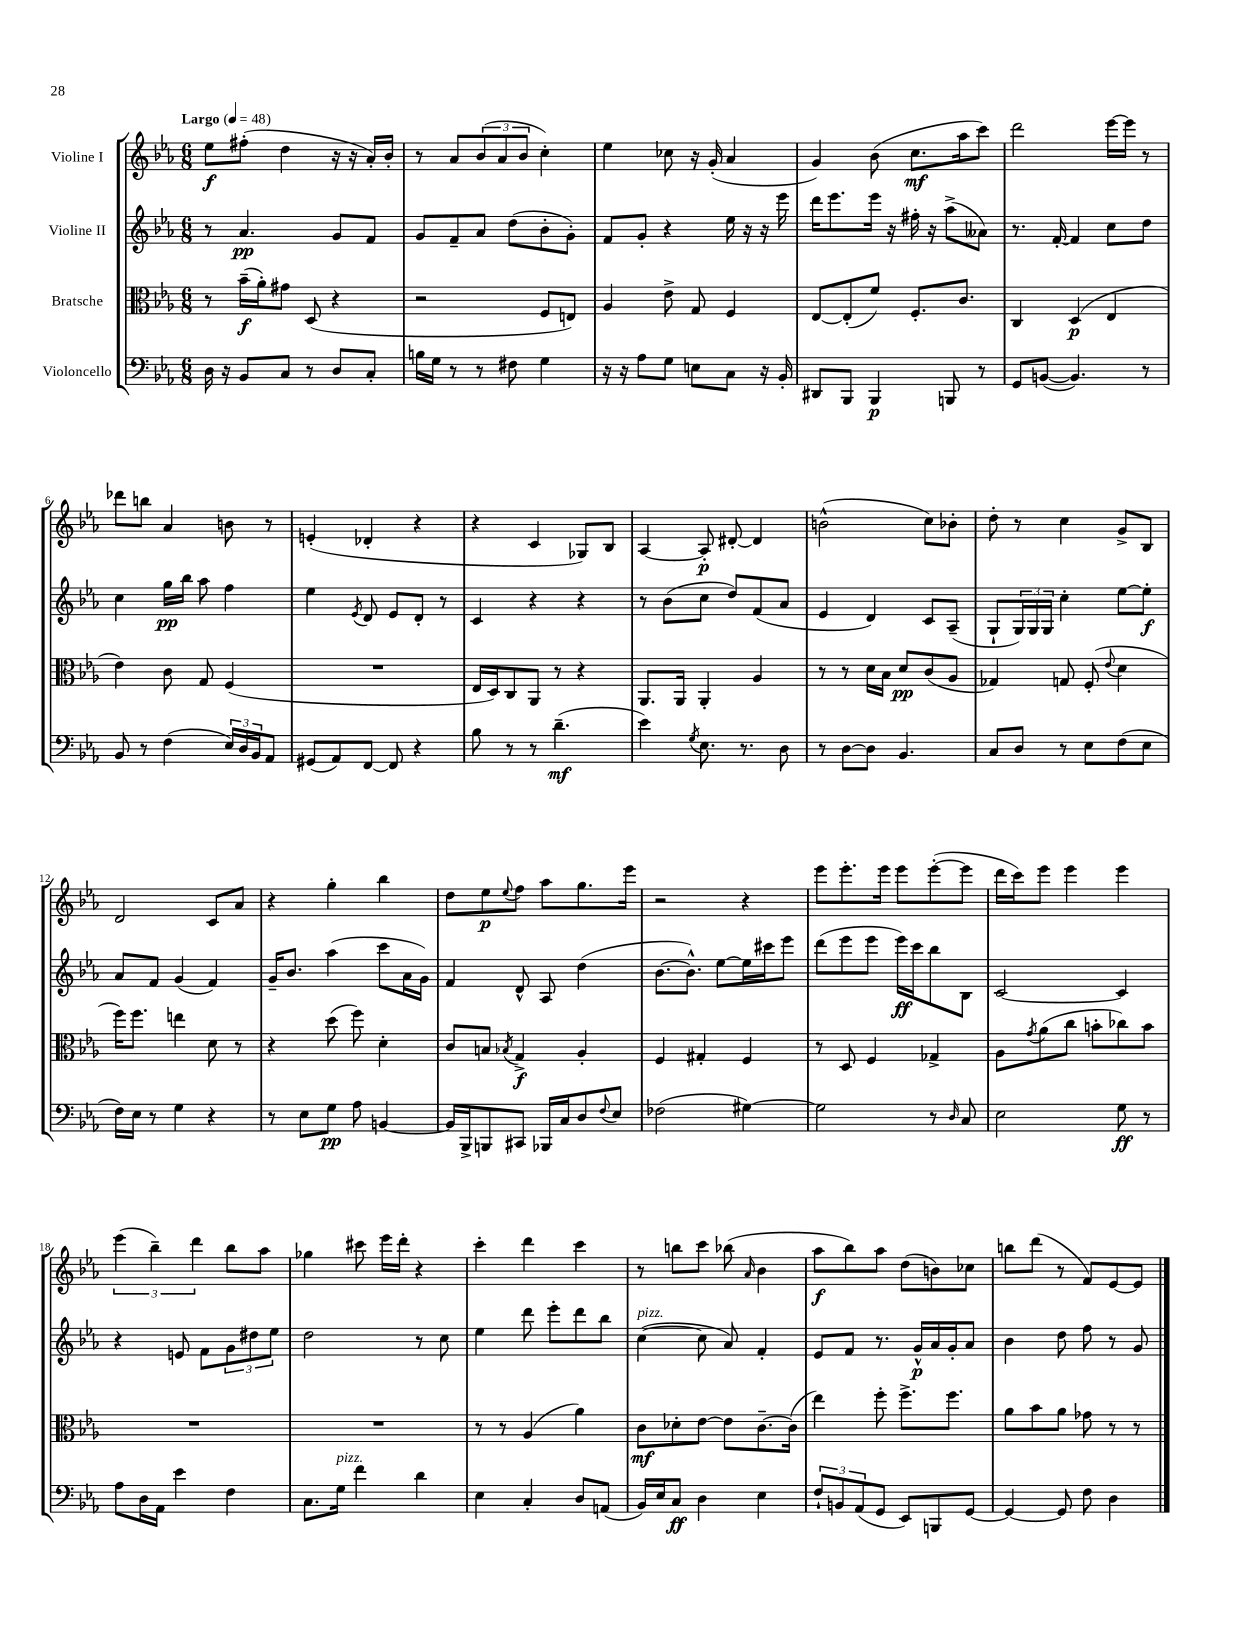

**kern	**dynam	**kern	**dynam	**kern	**dynam	**kern	**dynam
*part4	*part4	*part3	*part3	*part2	*part2	*part1	*part1
*staff4	*staff4	*staff3	*staff3	*staff2	*staff2	*staff1	*staff1
*I"Violoncello	*	*I"Bratsche	*	*I"Violine II	*	*I"Violine I	*
*clefF4	*	*clefC3	*	*clefG2	*	*clefG2	*
*k[b-e-a-]	*	*k[b-e-a-]	*	*k[b-e-a-]	*	*k[b-e-a-]	*
*M6/8	*	*M6/8	*	*M6/8	*	*M6/8	*
*MM48	*	*MM48	*	*MM48	*	*MM48	*
=1	=1	=1	=1	=1	=1	=1	=1
!	!	!	!	!	!	!LO:TX:a:B:t=Largo	!
16D\	.	8r	.	8r	.	8ee-\L	f
16r	.	.	.	.	.	.	.
8BB-/L	.	(16b-~\LL	f	4.a-/	pp	(8ff#X'\J	.
.	.	16a-'\J)	.	.	.	.	.
8C/J	.	8g#X\J	.	.	.	4dd\	.
8r	.	(8D/	.	.	.	.	.
8D/L	.	4r	.	8g/L	.	16r	.
.	.	.	.	.	.	16r	.
8C'/J	.	.	.	8f/J	.	16a-'/LL)	.
.	.	.	.	.	.	16b-'/JJ	.
=2	=2	=2	=2	=2	=2	=2	=2
16Bn\LL	.	2r	.	8g/L	.	8r	.
16G\JJ	.	.	.	.	.	.	.
8r	.	.	.	8f~/	.	8a-/L	.
8r	.	.	.	8a-/J	.	(12b-/	.
.	.	.	.	.	.	12a-/	.
8F#X\	.	.	.	(8dd\L	.	.	.
.	.	.	.	.	.	12b-/J	.
4G\	.	8F/L	.	8b-'\	.	4cc'\)	.
.	.	8En/J)	.	8g'\J)	.	.	.
=3	=3	=3	=3	=3	=3	=3	=3
16r	.	4A-/	.	8f/L	.	4ee-\	.
16r	.	.	.	.	.	.	.
8A-\L	.	.	.	8g'/J	.	.	.
8G\J	.	8e-^\	.	4r	.	8cc-X\	.
8En\L	.	8G/	.	.	.	16r	.
.	.	.	.	.	.	(16g'/	.
8C\J	.	4F/	.	16ee-\	.	4a-/	.
.	.	.	.	16r	.	.	.
16r	.	.	.	16r	.	.	.
16BB-'/	.	.	.	16eee-\	.	.	.
=4	=4	=4	=4	=4	=4	=4	=4
8DD#X/L	.	[8E-/L	.	16ddd\KL	.	4g/)	.
.	.	.	.	8.eee-\	.	.	.
8BBB-/J	.	(8E-'/]	.	.	.	.	.
4BBB-/	p	8f/J)	.	16eee-\Jk	.	(8b-\	.
.	.	.	.	16r	.	.	.
.	.	8.F'/L	.	16ff#X'\	.	8.cc\L	mf
.	.	.	.	16r	.	.	.
8BBBn/	.	.	.	(8aa-^\L	.	.	.
.	.	8.c/J	.	.	.	16aa-\k	.
8r	.	.	.	8a--X\J)	.	8ccc\J)	.
=5	=5	=5	=5	=5	=5	=5	=5
8GG/L	.	4C/	.	8.r	.	2ddd\	.
([8BBn/J	.	.	.	.	.	.	.
.	.	.	.	[16f'/	.	.	.
4.BB/])	.	(4D/	p	4f/]	.	.	.
.	.	4E-/	.	8cc\L	.	[16eee-\LL	.
.	.	.	.	.	.	16eee-\JJ]	.
8r	.	.	.	8dd\J	.	8r	.
!!LO:LB:g=z
=6	=6	=6	=6	=6	=6	=6	=6
8BB-/	.	4e-\)	.	4cc\	.	8ddd-X\L	.
8r	.	.	.	.	.	8bbn\J	.
(4F\	.	8c\	.	16gg\LL	pp	4a-/	.
.	.	.	.	16bb-\JJ	.	.	.
.	.	8G/	.	8aa-\	.	.	.
24E-/LL)	.	(4F/	.	4ff\	.	8bn\	.
24D/	.	.	.	.	.	.	.
24BB-/J	.	.	.	.	.	.	.
8AA-/J	.	.	.	.	.	8r	.
=7	=7	=7	=7	=7	=7	=7	=7
(8GG#X/L	.	2.r	.	4ee-\	.	(4en'/	.
8AA-/)	.	.	.	.	.	.	.
.	.	.	.	8qe-/	.	.	.
[8FF/J	.	.	.	8d/	.	4d-X'/	.
8FF/]	.	.	.	8e-/L	.	.	.
4r	.	.	.	8d'/J	.	4r	.
.	.	.	.	8r	.	.	.
=8	=8	=8	=8	=8	=8	=8	=8
8B-\	.	16E-/LL	.	4c/	.	4r	.
.	.	16D/J)	.	.	.	.	.
8r	.	8C/	.	.	.	.	.
8r	.	8AA-/J	.	4r	.	4c/	.
(4.d~\	mf	8r	.	.	.	.	.
.	.	4r	.	4r	.	8G-X/L)	.
.	.	.	.	.	.	8B-/J	.
=9	=9	=9	=9	=9	=9	=9	=9
4e-\)	.	8.AA-/L	.	8r	.	[4A-/	.
.	.	.	.	(8b-\L	.	.	.
.	.	16AA-/Jk	.	.	.	.	.
8qG/	.	.	.	.	.	.	.
8.E-\	.	4AA-'/	.	8cc\J	.	8A-'/]	p
.	.	.	.	8dd/L)	.	[8d#X'/	.
8.r	.	.	.	.	.	.	.
.	.	4A-/	.	(8f/	.	4d#/]	.
8D\	.	.	.	8a-/J	.	.	.
=10	=10	=10	=10	=10	=10	=10	=10
8r	.	8r	.	4e-/	.	(2bn^^\	.
[8D\L	.	8r	.	.	.	.	.
8D\J]	.	16d\LL	.	4d/)	.	.	.
.	.	16B-\JJ	.	.	.	.	.
4.BB-/	.	8d/L	pp	.	.	.	.
.	.	(8c/	.	8c/L	.	8cc\L)	.
.	.	8A-/J	.	(8A-~/J	.	8b-X'\J	.
=11	=11	=11	=11	=11	=11	=11	=11
8C/L	.	4G-X/)	.	8G`/L	.	8dd'\	.
8D/J	.	.	.	24G/L)	.	8r	.
.	.	.	.	24G/	.	.	.
.	.	.	.	24G/JJ	.	.	.
8r	.	8Gn/	.	4cc'\	.	4cc\	.
8E-\L	.	(8F'/	.	.	.	.	.
.	.	8qqe-/	.	.	.	.	.
(8F\	.	4d\	.	[8ee-\L	.	8g^/L	.
8E-\J	.	.	.	8ee-'\J]	f	8B-/J	.
!!LO:LB:g=z
=12	=12	=12	=12	=12	=12	=12	=12
16F\LL)	.	16ff\KL)	.	8a-/L	.	2d/	.
16E-\JJ	.	8.ff\J	.	.	.	.	.
8r	.	.	.	8f/J	.	.	.
4G\	.	4een\	.	(4g/	.	.	.
4r	.	8d\	.	4f/)	.	8c/L	.
.	.	8r	.	.	.	8a-/J	.
=13	=13	=13	=13	=13	=13	=13	=13
8r	.	4r	.	16g~/KL	.	4r	.
.	.	.	.	8.b-/J	.	.	.
8E-\L	.	.	.	.	.	.	.
8G\J	pp	(8dd\	.	(4aa-\	.	4gg'\	.
8A-\	.	8ff\)	.	.	.	.	.
[4BBn/	.	4d'\	.	8ccc\L	.	4bb-\	.
.	.	.	.	16a-\L	.	.	.
.	.	.	.	16g\JJ)	.	.	.
=14	=14	=14	=14	=14	=14	=14	=14
16BB/LL]	.	8c/L	.	4f/	.	8dd\L	.
16BBB-^/J	.	.	.	.	.	.	.
8BBBn/	.	8Bn/J	.	.	.	8ee-\	p
.	.	8qB-X/	.	.	.	8qqee-/	.
8CC#X/J	.	4G^/	f	8d^^/	.	8ff\J	.
16BBB-X/LL	.	.	.	8A-/	.	8aa-\L	.
16C/J	.	.	.	.	.	.	.
8D/	.	4A-'/	.	(4dd\	.	8.gg\	.
8qqF/	.	.	.	.	.	.	.
8E-/J	.	.	.	.	.	.	.
.	.	.	.	.	.	16eee-\Jk	.
=15	=15	=15	=15	=15	=15	=15	=15
(2F-X\	.	4F/	.	[8.b-\L	.	2r	.
.	.	.	.	8.b-^^\J])	.	.	.
.	.	4G#X'/	.	.	.	.	.
.	.	.	.	[8ee-\L	.	.	.
[4G#X\)	.	4F/	.	16ee-\L]	.	4r	.
.	.	.	.	16ccc#X\J	.	.	.
.	.	.	.	8eee-\J	.	.	.
=16	=16	=16	=16	=16	=16	=16	=16
2G#\]	.	8r	.	(8ddd\L	.	8eee-\L	.
.	.	8D/	.	8eee-\	.	8.eee-'\	.
.	.	4F/	.	8eee-\J	.	.	.
.	.	.	.	.	.	16eee-\Jk	.
.	.	.	.	16eee-\LL)	ff	8eee-\L	.
.	.	.	.	16ccc\J	.	.	.
8r	.	4G-X^/	.	8bb-\	.	([8eee-'\	.
16qqD/	.	.	.	.	.	.	.
8C/	.	.	.	8B-\J	.	8eee-\J]	.
=17	=17	=17	=17	=17	=17	=17	=17
2E-\	.	8A-\L	.	[2c/	.	16ddd\LL	.
.	.	.	.	.	.	16ccc\J)	.
.	.	8qg/	.	.	.	.	.
.	.	(8a-\	.	.	.	8eee-\J	.
.	.	8cc\J	.	.	.	4eee-\	.
.	.	8bn'\L	.	.	.	.	.
8G\	ff	8cc-X\)	.	4c/]	.	4eee-\	.
8r	.	8b\J	.	.	.	.	.
!!LO:LB:g=z
=18	=18	=18	=18	=18	=18	=18	=18
8A-\L	.	2.r	.	4r	.	(6eee-\	.
16D\L	.	.	.	.	.	.	.
.	.	.	.	.	.	6bb-~\)	.
16AA-\JJ	.	.	.	.	.	.	.
4e-\	.	.	.	8en/	.	.	.
.	.	.	.	.	.	6ddd\	.
.	.	.	.	8f\L	.	.	.
4F\	.	.	.	12g\	.	8bb-\L	.
.	.	.	.	12dd#X\	.	.	.
.	.	.	.	.	.	8aa-\J	.
.	.	.	.	12ee-\J	.	.	.
=19	=19	=19	=19	=19	=19	=19	=19
8.C\L	.	2.r	.	2dd\	.	4gg-X\	.
!LO:TX:a:i:t=pizz.	!	!	!	!	!	!	!
16G\Jk	.	.	.	.	.	.	.
4f\	.	.	.	.	.	8ccc#X\	.
.	.	.	.	.	.	16eee-\LL	.
.	.	.	.	.	.	16ddd'\JJ	.
4d\	.	.	.	8r	.	4r	.
.	.	.	.	8cc\	.	.	.
=20	=20	=20	=20	=20	=20	=20	=20
4E-\	.	8r	.	4ee-\	.	4ccc'\	.
.	.	8r	.	.	.	.	.
4C'/	.	(4A-/	.	8ddd\	.	4ddd\	.
.	.	.	.	8eee-'\L	.	.	.
8D/L	.	4a-\)	.	8ddd\	.	4ccc\	.
(8AAn/J	.	.	.	8bb-\J	.	.	.
=21	=21	=21	=21	=21	=21	=21	=21
!	!	!	!	!LO:TX:a:i:t=pizz.	!	!	!
16BB-/LL)	.	8c\L	mf	([4cc\	.	8r	.
16E-/J	.	.	.	.	.	.	.
8C/J	ff	8d-X'\	.	.	.	8bbn\L	.
4D\	.	[8e-\J	.	8cc\]	.	8ccc\J	.
.	.	8e-\L]	.	8a-/)	.	(8bb-X\	.
.	.	.	.	.	.	16qqa-/	.
4E-\	.	[8.c~\	.	4f'/	.	4b-\	.
.	.	(16c\Jk]	.	.	.	.	.
=22	=22	=22	=22	=22	=22	=22	=22
12F`/L	.	4ee-\)	.	8e-/L	.	8aa-\L	f
12BBn/	.	.	.	.	.	.	.
.	.	.	.	8f/J	.	8bb-\)	.
(12AA-/	.	.	.	.	.	.	.
8GG/J	.	8ff'\	.	8.r	.	8aa-\J	.
8EE-/L)	.	8.ff^\L	.	.	.	(8dd\L	.
.	.	.	.	16g^^/LL	p	.	.
8BBBn/	.	.	.	16a-/	.	8bn\)	.
.	.	8.ff\J	.	16g'/J	.	.	.
[8GG/J	.	.	.	8a-/J	.	8cc-X\J	.
=23	=23	=23	=23	=23	=23	=23	=23
4GG/_	.	8a-\L	.	4b-\	.	8bbn\L	.
.	.	8b-\	.	.	.	(8ddd\J	.
8GG/]	.	8a-\J	.	8dd\	.	8r	.
8F\	.	8g-X\	.	8ff\	.	8f/L)	.
4D\	.	8r	.	8r	.	[8e-/	.
.	.	8r	.	8g/	.	8e-/J]	.
==	==	==	==	==	==	==	==
*-	*-	*-	*-	*-	*-	*-	*-
